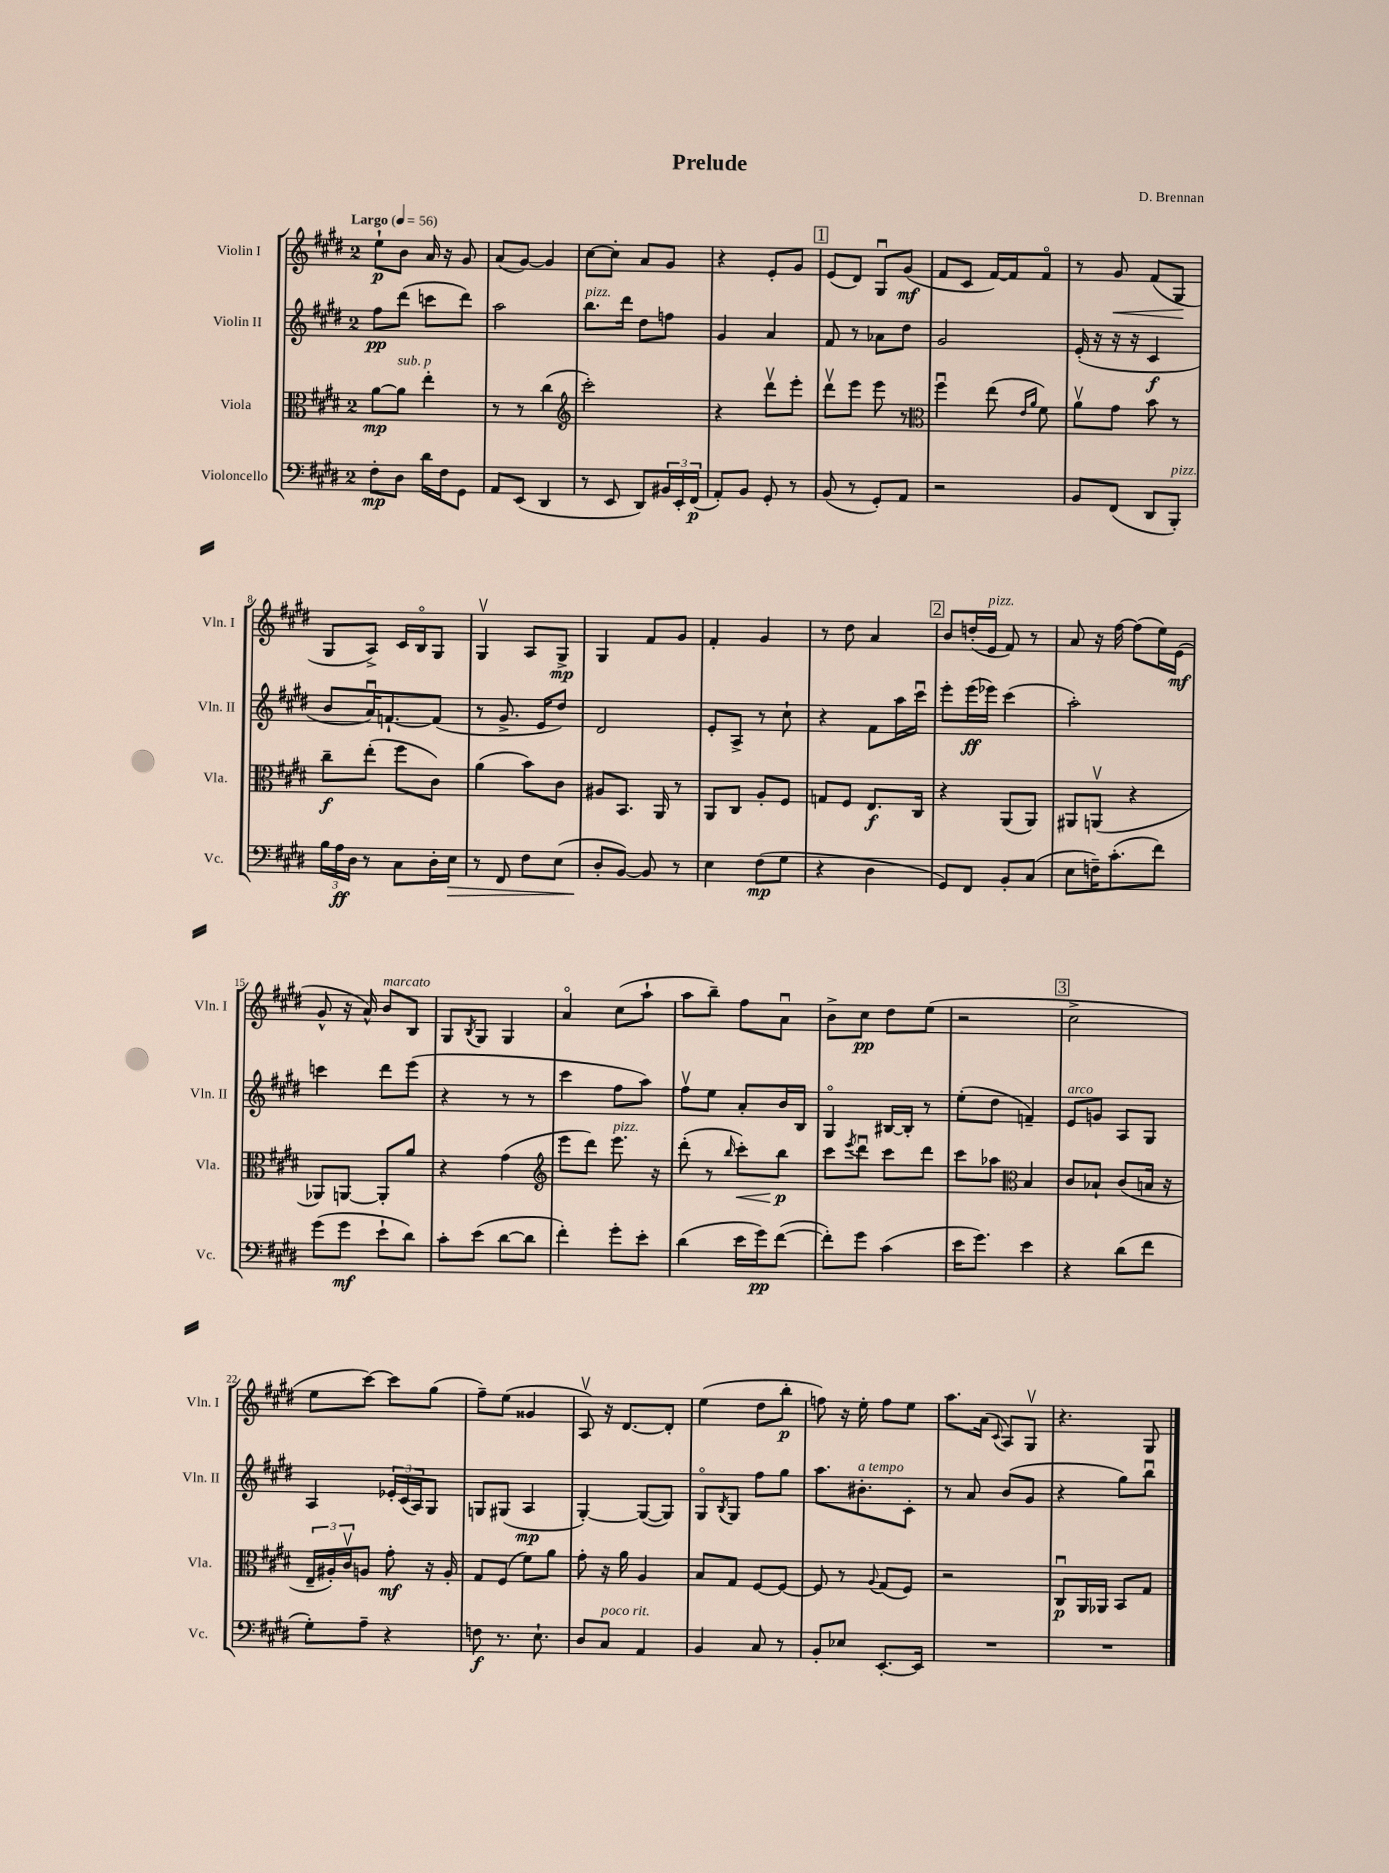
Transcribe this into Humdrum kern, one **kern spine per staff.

**kern	**dynam	**kern	**dynam	**kern	**dynam	**kern	**dynam
*part4	*part4	*part3	*part3	*part2	*part2	*part1	*part1
*staff4	*staff4	*staff3	*staff3	*staff2	*staff2	*staff1	*staff1
*I"Violoncello	*	*I"Viola	*	*I"Violin II	*	*I"Violin I	*
*I'Vc.	*	*I'Vla.	*	*I'Vln. II	*	*I'Vln. I	*
*clefF4	*	*clefC3	*	*clefG2	*	*clefG2	*
*k[f#c#g#d#]	*	*k[f#c#g#d#]	*	*k[f#c#g#d#]	*	*k[f#c#g#d#]	*
*M2/4	*	*M2/4	*	*M2/4	*	*M2/4	*
*MM56	*	*MM56	*	*MM56	*	*MM56	*
=1	=1	=1	=1	=1	=1	=1	=1
!	!	!	!	!	!	!LO:TX:a:B:t=Largo	!
8F#'\L	mp	[8a\L	mp	8ff#\L	pp	8ee`\L	p
!	!	!LO:TX:a:i:t=sub. p	!	!	!	!	!
8D#\J	.	8a\J]	.	(8ddd#\J	.	8b\J	.
16d#\LL	.	4ee'\	.	8cccn\L	.	16a/	.
16F#\J	.	.	.	.	.	16r	.
8GG#\J	.	.	.	8ddd#\J)	.	8g#/	.
=2	=2	=2	=2	=2	=2	=2	=2
8AA/L	.	8r	.	2aa\	.	(8a/L	.
(8EE/J	.	8r	.	.	.	[8g#/J)	.
4DD#/	.	(4cc#\	.	.	.	4g#/]	.
=3	=3	=3	=3	=3	=3	=3	=3
*	*	*clefG2	*	*	*	*	*
!	!	!	!	!LO:TX:a:i:t=pizz.	!	!	!
8r	.	2ccc#'\)	.	8.bb\L	.	[8cc#\L	.
8EE/	.	.	.	.	.	8cc#'\J]	.
.	.	.	.	16ddd#\Jk	.	.	.
8DD#/L)	.	.	.	8dd#\L	.	8a/L	.
24BB#X/L	.	.	.	8ffn\J	.	8g#/J	.
24EE'/	.	.	.	.	.	.	.
(24FF#/JJ	p	.	.	.	.	.	.
=4	=4	=4	=4	=4	=4	=4	=4
8AA'/L)	.	4r	.	4g#/	.	4r	.
8BB/J	.	.	.	.	.	.	.
8GG#'/	.	8ddd#v\L	.	4a/	.	8e'/L	.
8r	.	8eee'\J	.	.	.	8g#/J	.
!!LO:REH:place=s1:t=1
=5	=5	=5	=5	=5	=5	=5	=5
(8BB/	.	8ddd#v\L	.	8f#/	.	(8e/L	.
8r	.	8eee\J	.	8r	.	8d#/J)	.
8GG#'/L)	.	8eee\	.	8a-X\L	.	8G#u/L	.
8AA/J	.	8r	.	8dd#\J	.	(8g#/J	mf
=6	=6	=6	=6	=6	=6	=6	=6
*	*	*clefC3	*	*	*	*	*
2r	.	4ff#u\	.	2g#/	.	8f#/L	.
.	.	.	.	.	.	8c#/J	.
.	.	(8ee\	.	.	.	[16f#/LL)	.
.	.	.	.	.	.	16f#/J]	.
.	.	16qqe/LL	.	.	.	.	.
.	.	16qqa/JJ	.	.	.	.	.
.	.	8f#\)	.	.	.	8f#/J	.
=7	=7	=7	=7	=7	=7	=7	=7
8BB/L	.	8av\L	.	(16e'/	.	8r	.
.	.	.	.	16r	.	.	.
!	!	!	!	!	!	!	!LO:HP:b
(8FF#/J	.	8g#\J	.	16r	.	8g#/	<
.	.	.	.	16r	.	.	.
8DD#/L	.	8b\	.	4c#/	f	(8f#/L	.
!LO:TX:a:i:t=pizz.	!	!	!	!	!	!	!
8BBB'/J)	.	8r	.	.	.	8G#/J	.
.	.	.	.	.	.	.	[
!!LO:LB:g=z
=8	=8	=8	=8	=8	=8	=8	=8
24B\LL	.	8cc#~\L	f	8b/L	.	8G#/L	.
24A\	ff	.	.	.	.	.	.
24D#\JJ	.	.	.	.	.	.	.
8r	.	(8ee'\J	.	16au/K)	.	8A^/J)	.
.	.	.	.	[8.fn`/	.	.	.
8C#\L	.	8ff#\L	.	.	.	16c#/LL	.
.	.	.	.	.	.	16B/J	.
16D#'\L	.	8c#\J)	.	(8f/J]	.	8G#/J	.
!	!LO:HP:b	!	!	!	!	!	!
16E\JJ	>	.	.	.	.	.	.
=9	=9	=9	=9	=9	=9	=9	=9
8r	.	(4a\	.	8r	.	4G#v/	.
8FF#/	.	.	.	8.g#^/	.	.	.
8F#\L	.	8b\L)	.	.	.	8A/L	.
.	.	.	.	16e/KL	.	.	.
(8E\J	.	8c#\J	.	8dd#/J)	.	8G#^/J	mp
=10	=10	=10	=10	=10	=10	=10	=10
8D#'/L	.	8A#X/L	.	2d#/	.	4G#/	.
[8BB/J)	]	8.BB/J	.	.	.	.	.
8BB/]	.	.	.	.	.	8f#/L	.
.	.	16AA/	.	.	.	.	.
8r	.	8r	.	.	.	8g#/J	.
=11	=11	=11	=11	=11	=11	=11	=11
4E\	.	8AA/L	.	8e'/L	.	4f#'/	.
.	.	8C#/J	.	8A^/J	.	.	.
(8F#\L	mp	8A'/L	.	8r	.	4g#/	.
8G#\J	.	8F#/J	.	8cc#`\	.	.	.
=12	=12	=12	=12	=12	=12	=12	=12
4r	.	8Gn/L	.	4r	.	8r	.
.	.	8F#/J	.	.	.	8dd#\	.
4D#\	.	8.E/L	f	8f#\L	.	4a/	.
.	.	.	.	16aa\L	.	.	.
.	.	16C#/Jk	.	16ccc#u\JJ	.	.	.
!!LO:REH:place=s1:t=2
=13	=13	=13	=13	=13	=13	=13	=13
8GG#/L)	.	4r	.	8eee'\L	.	8b/L	.
8FF#/J	.	.	.	(16eee\L	ff	(16ddn'/L	.
!	!	!	!	!	!	!LO:TX:a:i:t=pizz.	!
.	.	.	.	16eee-X\JJ)	.	16e/JJ	.
8BB'/L	.	(8AA/L	.	(4ccc#\	.	8f#/)	.
(8C#/J	.	8AA/J)	.	.	.	8r	.
=14	=14	=14	=14	=14	=14	=14	=14
8E\L	.	8AA#X/L	.	2aa'\)	.	8a/	.
16Fn~\K)	.	(8AAnv/J	.	.	.	16r	.
(8.c#'\	.	.	.	.	.	[16ff#\	.
.	.	4r	.	.	.	(8ff#\L]	.
8f#\J)	.	.	.	.	.	16ee\L)	.
.	.	.	.	.	.	(16e\JJ	mf
!!LO:LB:g=z
=15	=15	=15	=15	=15	=15	=15	=15
(8g#\L	.	8AA-X/L)	.	4cccn\	.	8g#^^/	.
8g#\J	mf	[8AAn/J	.	.	.	16r	.
.	.	.	.	.	.	16a^^/)	.
!	!	!	!	!	!	!LO:TX:a:i:t=marcato	!
8e`\L	.	8AA'/L]	.	8ddd#\L	.	8b/L	.
8d#\J)	.	8a/J	.	(8eee\J	.	8B/J	.
=16	=16	=16	=16	=16	=16	=16	=16
8c#'\L	.	4r	.	4r	.	8G#/L	.
.	.	.	.	.	.	8qB/	.
(8e\J	.	.	.	.	.	8G#/J	.
[8d#\L	.	(4g#\	.	8r	.	4G#/	.
8d#\J]	.	.	.	8r	.	.	.
=17	=17	=17	=17	=17	=17	=17	=17
*	*	*clefG2	*	*	*	*	*
4f#'\)	.	8eee\L	.	4ccc#\	.	4a/	.
.	.	8ddd#\J)	.	.	.	.	.
!	!	!LO:TX:a:i:t=pizz.	!	!	!	!	!
8g#'\L	.	8.eee\	.	8ff#\L	.	(8cc#\L	.
8e'\J	.	.	.	8aa\J)	.	8aa`\J	.
.	.	16r	.	.	.	.	.
=18	=18	=18	=18	=18	=18	=18	=18
(4d#\	.	(8ddd#'\	.	8ff#v\L	.	8aa\L	.
.	.	8r	.	8ee\J	.	8bb~\J)	.
.	.	16qqbb/	.	.	.	.	.
!	!	!	!LO:HP:b	!	!	!	!
16e\LL	.	8ccc#'\L)	<	8a'/L	.	8ff#\L	.
16g#\J)	pp	.	.	.	.	.	.
([8f#\J	.	8bb\J	p	16b/L	.	8au\J	.
.	.	.	.	16B/JJ	.	.	.
.	.	.	[	.	.	.	.
=19	=19	=19	=19	=19	=19	=19	=19
8f#'\L])	.	8ccc#\L	.	4G#/	.	8b^\L	.
.	.	8qeee/	.	.	.	.	.
8g#\J	.	8ddd#u\J	.	.	.	8cc#\J	pp
(4c#\	.	8ccc#\L	.	[16B#X/LL	.	8dd#\L	.
.	.	.	.	16B#'/JJ]	.	.	.
.	.	8ddd#\J	.	8r	.	(8ee\J	.
=20	=20	=20	=20	=20	=20	=20	=20
16e\KL	.	8ccc#\L	.	(8ee'\L	.	2r	.
8.g#\J)	.	.	.	.	.	.	.
.	.	8aa-X\J	.	8dd#\J	.	.	.
*	*	*clefC3	*	*	*	*	*
4e\	.	4B/	.	4fn~/)	.	.	.
!!LO:REH:place=s1:t=3
=21	=21	=21	=21	=21	=21	=21	=21
!	!	!	!	!LO:TX:a:i:t=arco	!	!	!
4r	.	8c#/L	.	8e/L	.	2cc#^\	.
.	.	8B-X`/J	.	8gn/J	.	.	.
(8d#\L	.	(8c#/L	.	8A/L	.	.	.
8f#\J	.	16Bn/Jk	.	8G#/J	.	.	.
.	.	16r	.	.	.	.	.
!!LO:LB:g=z
=22	=22	=22	=22	=22	=22	=22	=22
8G#'\L)	.	24E~/LL	.	4A/	.	8ee\L	.
.	.	24A#X'/)	.	.	.	.	.
.	.	24c#v/J	.	.	.	.	.
8A~\J	.	8An/J	.	.	.	[8ccc#\J)	.
4r	.	8g#'\	mf	24e-X'/LL	.	8ccc#\L]	.
.	.	.	.	(24c#/	.	.	.
.	.	.	.	24A/J)	.	.	.
.	.	16r	.	8G#/J	.	(8gg#\J	.
.	.	16A'/	.	.	.	.	.
=23	=23	=23	=23	=23	=23	=23	=23
8Fn\	f	8G#/L	.	8Gn/L	.	8ff#~\L)	.
8.r	.	(8F#/J	.	(8G#X/J	.	(8ee\J	.
.	.	8f#\L)	.	4A/	mp	4g##X/	.
8.E`\	.	.	.	.	.	.	.
.	.	8a\J	.	.	.	.	.
=24	=24	=24	=24	=24	=24	=24	=24
8D#/L	.	8g#'\	.	[4G#'/)	.	8Av/)	.
!LO:TX:a:i:t=poco rit.	!	!	!	!	!	!	!
8C#/J	.	16r	.	.	.	16r	.
.	.	16a\	.	.	.	[8.d#/L	.
4AA/	.	4A/	.	(8G#/L_	.	.	.
.	.	.	.	8G#/J])	.	8d#'/J]	.
=25	=25	=25	=25	=25	=25	=25	=25
4BB/	.	8B/L	.	8G#/L	.	(4ee\	.
.	.	.	.	8qB/	.	.	.
.	.	8G#/J	.	8G#/J	.	.	.
8C#/	.	[8F#/L	.	8ff#\L	.	8dd#\L	.
8r	.	8F#/J_	.	8gg#\J	.	8bb'\J	p
=26	=26	=26	=26	=26	=26	=26	=26
8BB'/L	.	8F#/]	.	8.aa\L	.	8ffn\)	.
8E-X/J	.	8r	.	.	.	16r	.
!	!	!	!	!LO:TX:a:i:t=a tempo	!	!	!
.	.	.	.	8.b#X'\	.	16ee'\	.
.	.	8qqA/	.	.	.	.	.
[8.EE'/L	.	(8G#/L	.	.	.	8ff\L	.
.	.	8F#/J)	.	8c#'\J	.	8ee\J	.
16EE/Jk]	.	.	.	.	.	.	.
=27	=27	=27	=27	=27	=27	=27	=27
2r	.	2r	.	8r	.	8.aa\L	.
.	.	.	.	8a/	.	.	.
.	.	.	.	.	.	(16a\Jk	.
.	.	.	.	.	.	8qqc#/	.
.	.	.	.	(8b/L	.	8A/L)	.
.	.	.	.	8g#/J	.	8G#v/J	.
=28	=28	=28	=28	=28	=28	=28	=28
2r	.	8C#u/L	p	4r	.	4.r	.
.	.	16AA/L	.	.	.	.	.
.	.	16AA-X/JJ	.	.	.	.	.
.	.	8BB/L	.	8gg#\L)	.	.	.
.	.	8G#/J	.	8bbu\J	.	8G#/	.
==	==	==	==	==	==	==	==
*-	*-	*-	*-	*-	*-	*-	*-
